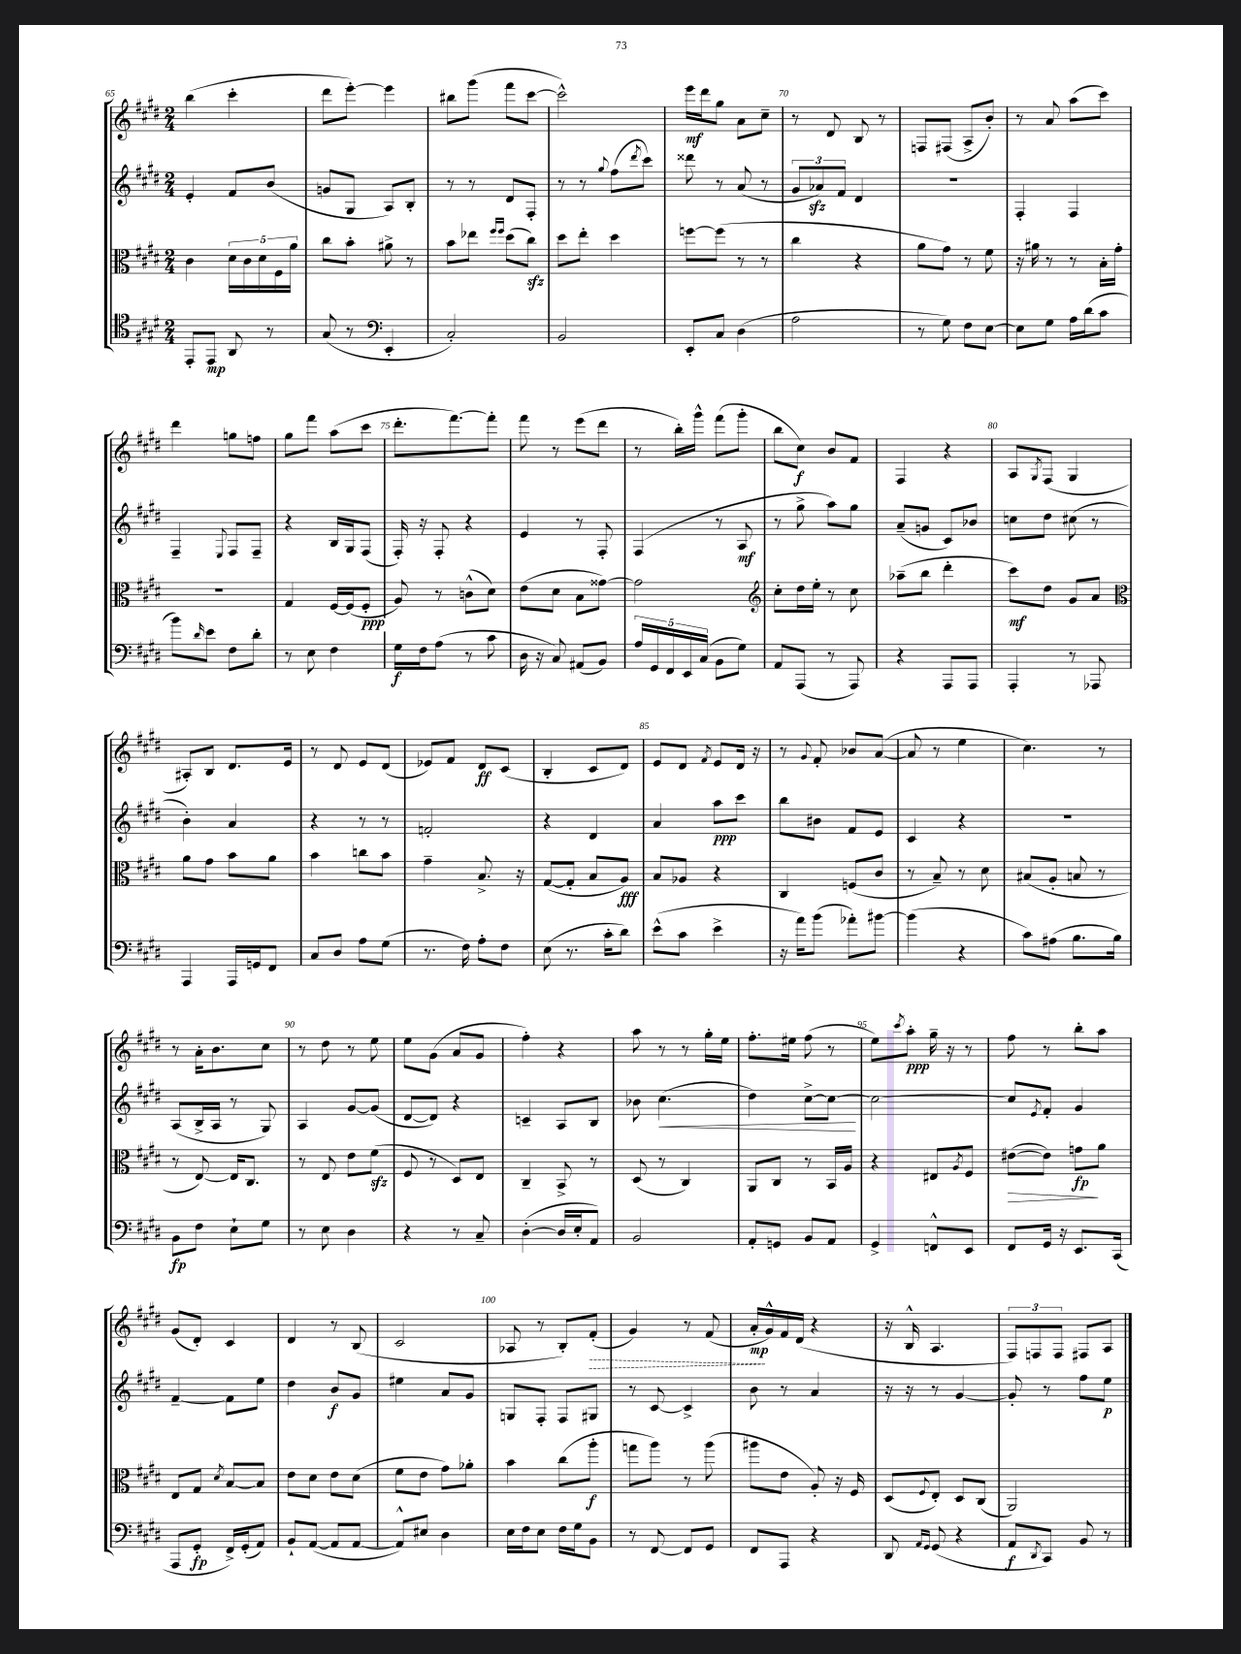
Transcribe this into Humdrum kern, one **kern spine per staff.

**kern	**kern	**kern	**kern
*staff4	*staff3	*staff2	*staff1
*clefC4	*clefC3	*clefG2	*clefG2
*k[f#c#g#d#]	*k[f#c#g#d#]	*k[f#c#g#d#]	*k[f#c#g#d#]
*M2/4	*M2/4	*M2/4	*M2/4
8EE'/L	4c#\	4e'/	(4bb\
8EE/J	.	.	.
8AA/	20d#\LL	8f#/L	4ccc#'\
.	20c#\	.	.
.	20d#\	.	.
8r	.	(8b/J	.
.	20F#\	.	.
.	20a\JJ	.	.
=	=	=	=
(8G#/	8cc#\L	8g/L	8ddd#\L
8r	8b'\J	8G#/J	[8eee'\J)
*clefF4	*	*	*
4EE'/	8a#^\	8A/L)	4eee\]
.	8r	8B'/J	.
=	=	=	=
2C#'/)	8b\L	8r	8bb#\L
.	8ee-\J	8r	(8ggg#\J
.	16qqff#/LL	.	.
.	16qqff#/JJ	.	.
.	(8dd#\L	8d#/L	8fff#\L
.	8cc#\J)	8F#'/J	[8ccc#\J
=	=	=	=
2BB/	8dd#\L	8r	2ccc#^^\])
.	8ee'\J	8r	.
.	.	8qqgg#/	.
.	4dd#\	(8ff#\L	.
.	.	8qddd#/	.
.	.	8ccc#\J)	.
=	=	=	=
8EE'/L	[8ff\L	8ddd##\	16eee\LL
.	.	.	16ddd#\J
8C#/J	(8ff\]J	8r	8gg#\J
(4D#\	8r	(8a/	8a\L
.	8r	8r	8cc#~\J
=	=	=	=
2A\	4cc#\	12g#/L	8r
.	.	12a-/)	.
.	.	.	8d#/
.	.	12f#/J	.
.	4r	4d#/	8B/
.	.	.	8r
=	=	=	=
8r	8a\L	2r	8F/L
8G#\)	8g#\J)	.	(8F#/J
8F#\L	8r	.	8A^/L
[8E\J	8f#\	.	8b'/J)
=	=	=	=
8E\]L	16r	4F#'/	8r
.	16a#\	.	.
8G#\J	8r	.	8a/
16A\LL	8r	4F#/	(8aa\L
(16d#\J	.	.	.
8c#\J	16B'\LL	.	8ccc#\J)
.	16g#'\JJ	.	.
=	=	=	=
8b\L)	2r	4F#~/	4ddd#\
16qqd#/	.	.	.
8e\J	.	.	.
.	.	8qqE/	.
8F#\L	.	8F#/L	8gg\L
8d#'\J	.	8F#~/J	8ff\J
=	=	=	=
8r	4G#/	4r	8gg#\L
8E\	.	.	8fff#\J
4F#\	[16F#/LL	16B/LL	(8aa\L
.	(16F#/]J	16G#/J	.
.	8F#'/J	(8F#/J	8ccc#\J
=	=	=	=
16G#\LL	8A/)	16F#'/)	8.ddd#'\L
16F#\J	.	16r	.
(8A\J	8r	8F#'/	.
.	.	.	[8.fff#\)
8r	(8c^^\L	4r	.
8c#\	8d#\J)	.	8fff#'\]J
=	=	=	=
16D#\	(8e\L	4e/	8fff#\
16r	.	.	.
8C#/)	8d#\J	.	8r
(8AA#/L	8B\L	8r	(8eee\L
8BB/J)	[8g##\J)	8F#'/	8ddd#\J
=	=	=	=
20A/LL	2g##\]	(4F#/	8r
20GG#/	.	.	.
20FF#/	.	.	.
.	.	.	16bb'\LL)
20EE/	.	.	.
.	.	.	16ggg#^^\JJ
(20C#/JJ	.	.	.
8BB\L	.	8r	(8fff#\L
8G#\J)	.	8A/	8ggg#'\J
=	=	=	=
*	*clefG2	*	*
8AA/L	8cc#'\L	8r	8bb\L
(8AAA/J	16dd#\L	8gg#^\	8cc#\J)
.	16ee'\JJ	.	.
8r	8r	8aa\L)	8b/L
8AAA/)	8cc#\	8gg#\J	8f#/J
=	=	=	=
4r	(8aa-~\L	(8a~/L	4F#/
.	8bb\J	8g/J	.
8AAA/L	4ddd#'\	8c#/L)	4r
8AAA/J	.	8b-/J	.
=	=	=	=
4AAA'/	8ccc#\L)	8cc\L	8A/L
.	.	.	8qG#/
.	8dd#\J	8dd#\J	(8F#/J
8r	8g#/L	(8cc#\	4G#/
8AAA-/	8a/J	8r	.
=	=	=	=
*	*clefC3	*	*
4AAA/	8a\L	4b'\)	8A#'/L)
.	8g#\J	.	8B/J
16AAA/LL	8b\L	4a/	8.d#/L
16GG/J	.	.	.
8FF#/J	8a\J	.	.
.	.	.	16e/Jk
=	=	=	=
8C#/L	4b\	4r	8r
8D#/J	.	.	8d#/
8A\L	8cc\L	8r	8e/L
(8G#\J	8b\J	8r	(8d#/J
=	=	=	=
8.r	4g#~\	2f'/	8e-/L)
.	.	.	8f#/J
16F#\)	.	.	.
8A'\L	8.B^/	.	8d#/L
8F#\J	.	.	(8c#/J
.	16r	.	.
=	=	=	=
(8E\	([8G#/L	4r	4B'/
8.r	8G#'/]J	.	.
.	8B/L	4d#/	8c#/L
16c#'\LK	.	.	.
8d#\J)	8A/J)	.	8d#/J)
=	=	=	=
(8e^^\L	8B/L	4a/	8e/L
8c#\J	8A-/J	.	8d#/J
.	.	.	8qf#/
4e^\	4r	8aa\L	8e/L
.	.	8ccc#\J	16d#/Jk
.	.	.	16r
=	=	=	=
16r	4C#/	8bb\L	8r
16a\LK)	.	.	.
.	.	.	8qqg#/
(8b\J	.	8b#\J	8f#'/
8a-'\L)	(8F/L	8f#/L	8b-/L
[8b#\J	8c#/J	8e/J	([8a/J
=	=	=	=
(4b#\]	8r	4c#/	8a/]
.	8B~/)	.	8r
4r	8r	4r	4ee\
.	8d#\	.	.
=	=	=	=
8c#\L)	(8B#/L	2r	4.cc#\)
(8A#\J	8A'/J	.	.
8.B\L	8B/	.	.
.	8r	.	8r
16B\Jk)	.	.	.
=	=	=	=
8BB\L	8r	(8A/L	8r
8F#\J	[8E/)	16B^/L	16a'\LK
.	.	16A/JJ	8.b\
8E`\L	16E/]LK	8r	.
.	8.C#/J	.	.
8G#\J	.	8G#/)	8cc#\J
=	=	=	=
8r	8r	4A/	8r
8E\	8E/	.	8dd#\
4D#\	8e\L	[8g#/L	8r
.	(8f#\J	(8g#/]J	8ee\
=	=	=	=
4r	8F#/	[8d#/L	8ee\L
.	8r	8d#/]J)	(8g#\J
8r	8D#/L)	4r	8a/L
8C#~/	8E/J	.	8g#/J
=	=	=	=
([4D#'\	4C#~/	4c~/	4ff#'\)
16D#/]LL	8BB^/	8A/L	4r
16E'/J	.	.	.
8AA/J)	8r	8B/J	.
=	=	=	=
2BB/	(8D#/	8b-\	8aa\
.	8r	(4.cc#\	8r
.	4C#/)	.	8r
.	.	.	16gg#'\LL
.	.	.	16ee\JJ
=	=	=	=
8AA'/L	8AA/L	4dd#\)	8.ff#'\L
8GG/J	8C#/J	.	.
.	.	.	16ee#\Jk
8BB/L	8r	[8cc#^\L	(8ff#\
8AA/J	16BB/LL	8cc#\_J	8r
.	16A/JJ	.	.
=	=	=	=
4GG#^/	4r	2cc#\_	8ee\L)
.	.	.	8qccc#/
.	.	.	8aa'\J
8FF^^/L	8E#/L	.	16gg#~\
.	.	.	16r
.	8qA/	.	.
8EE/J	8F#/J	.	8r
=	=	=	=
8FF#/L	([8e#\L	8cc#/]L	8ff#\
.	.	8qe/	.
16GG#/Jk	8e#\]J)	8f#'/J	8r
16r	.	.	.
8.EE/L	8g\L	4g#/	8bb'\L
.	8a\J	.	8aa\J
(16CC#/Jk	.	.	.
=	=	=	=
8AAA/L	8E/L	[4f#~/	(8g#/L
8GG#'/J	8G#/J	.	8d#'/J)
.	8qd#/	.	.
16FF#^/LL)	[8B/L	8f#\]L	4c#/
(16GG#'/J	.	.	.
8AA/J)	8B/]J	8ee\J	.
=	=	=	=
8BB`/L	8e\L	4dd#\	4d#/
([8AA/J	8d#\J	.	.
8AA/]L	8e\L	8b/L	8r
[8AA/J	(8d#\J	8g#/J	(8B/
=	=	=	=
8AA^^/]L)	8f#\L	4ee#\	2c#/
8E#/J	8e\J	.	.
4D#\	8g#\L)	8a/L	.
.	8a-'\J	8g#/J	.
=	=	=	=
16E\LL	4b\	8G/L	8A-/
16F#\J	.	.	.
8E\J	.	8F#'/J	8r
16F#\LL	(8cc#\L	8F#/L	8B'/L)
16G#\J	.	.	.
8BB\J	8aa'\J	8G#/J	(8f#'/J
=	=	=	=
8r	8gg\L	8r	4g#/)
[8FF#/	8aa\J)	[8c#/	.
8FF#/]L	8r	4c#^/]	8r
8GG#/J	(8aa\	.	(8f#/
=	=	=	=
8FF#/L	8aa#\L	8b\	16a'/LL
.	.	.	16g#^^/)
8AAA/J	8e\J	8r	16f#/
.	.	.	(16d#/JJ
4r	8A'/)	4a/	4r
.	16r	.	.
.	16F#/	.	.
=	=	=	=
8DD#/	(8D#/L	16r	16r
.	.	16r	16B^^/
16qqAA/LL	.	.	.
16qqGG#/JJ	8qqF#/	.	.
(8GG#/	8E'/J)	8r	4.A/
4r	8D#/L	[4g#/	.
.	(8C#/J	.	.
=	=	=	=
8AA/L	2AA/)	8g#'/]	12F#/L)
.	.	.	12F/
8qDD#/	.	.	.
8CC#/J)	.	8r	.
.	.	.	12F/J
8BB/	.	8ff#\L	8F#/L
8r	.	8ee\J	8A/J
==	==	==	==
*-	*-	*-	*-
